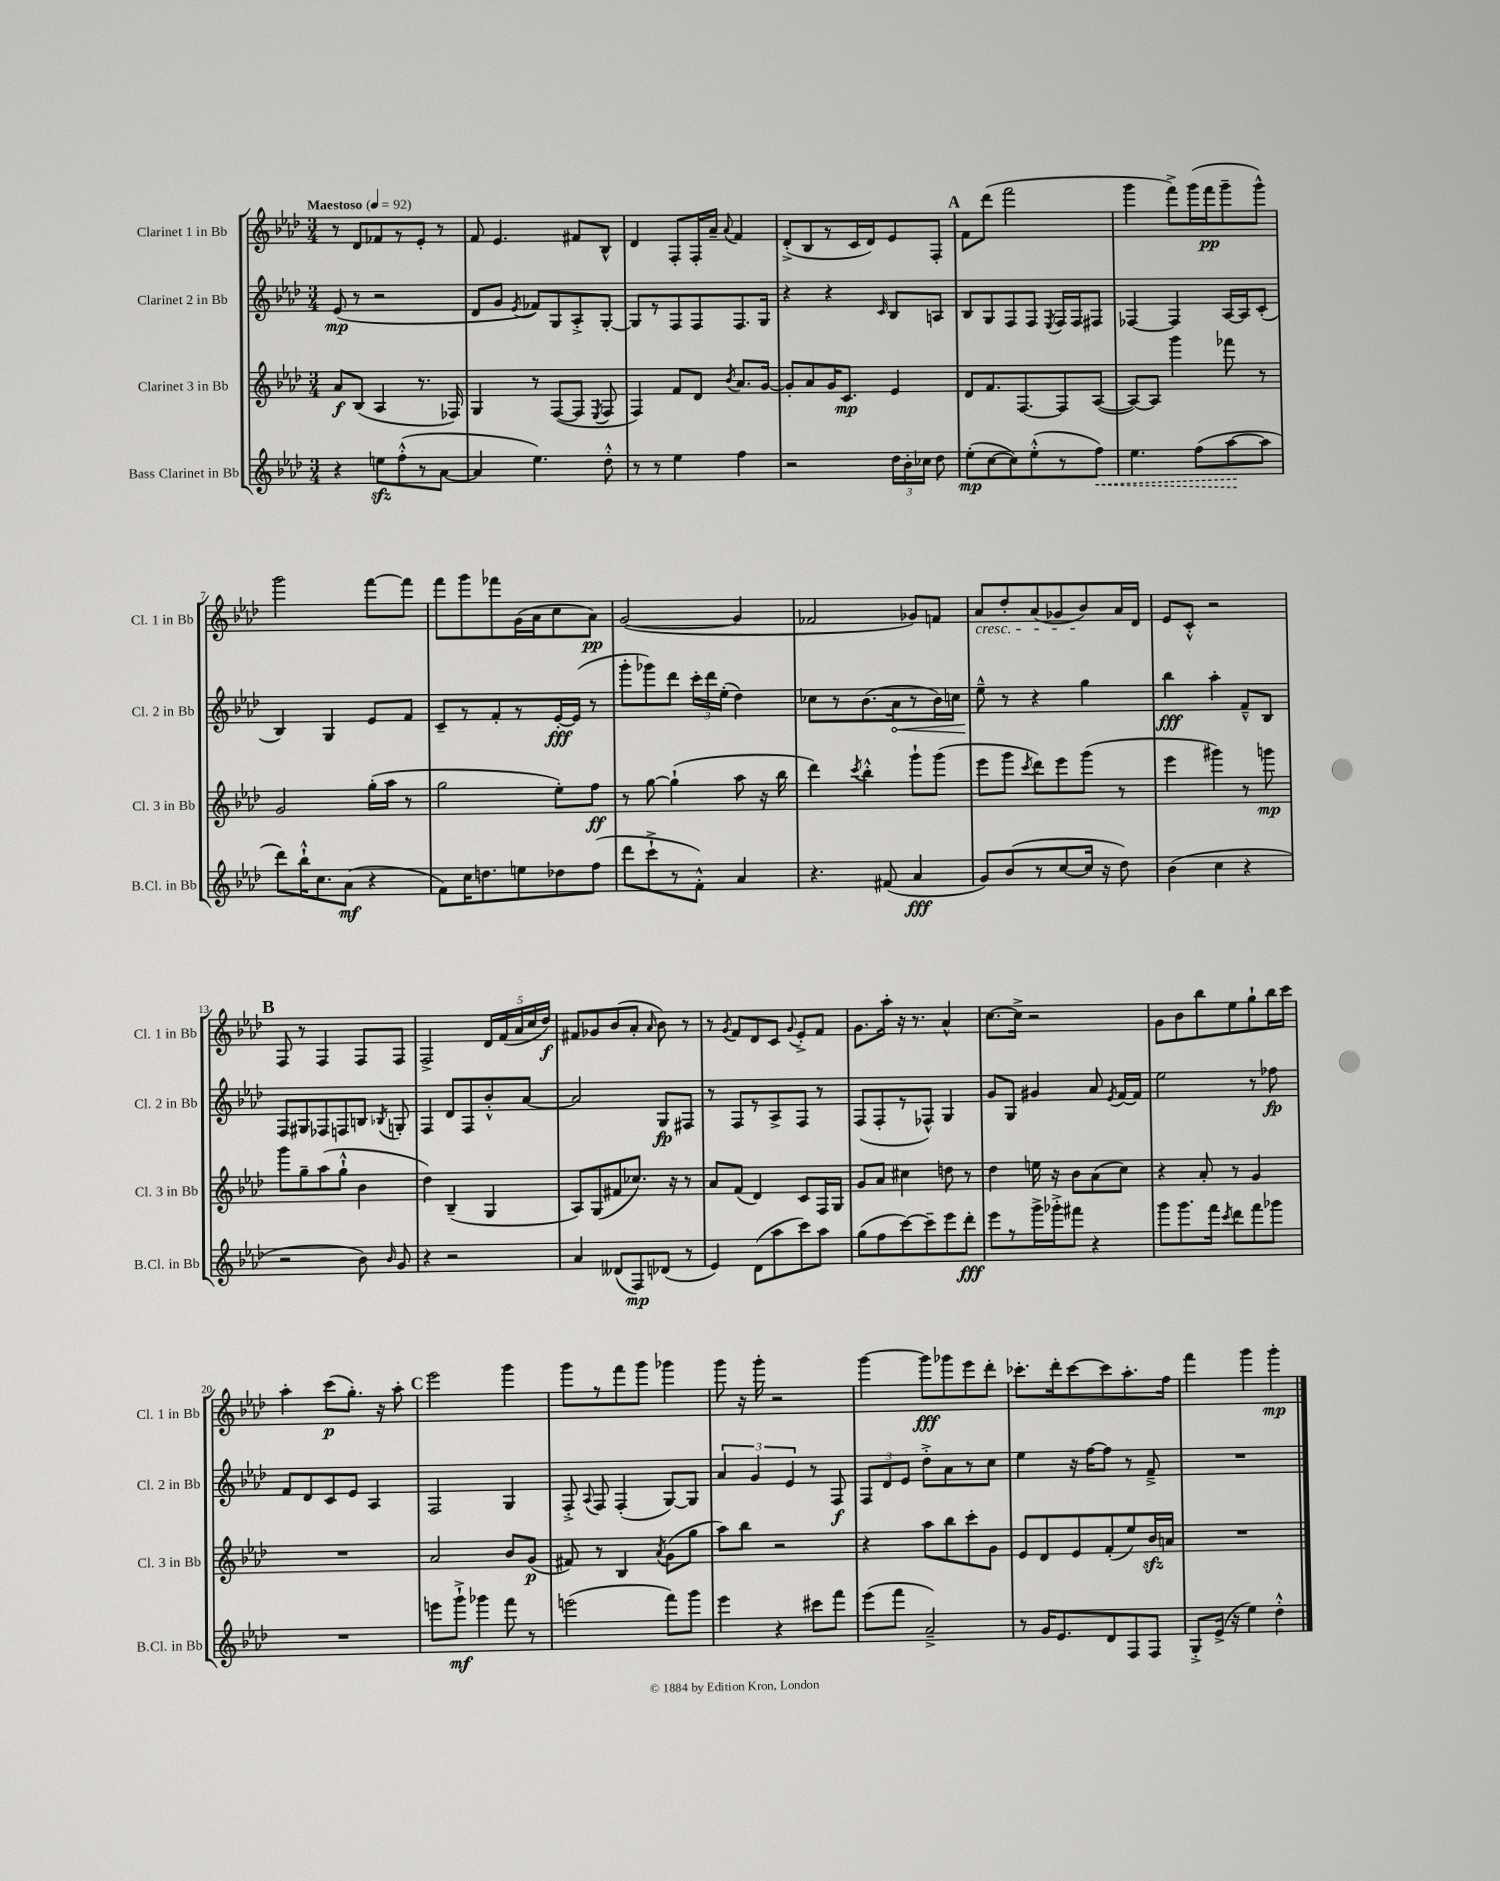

**kern	**kern	**kern	**kern
*staff4	*staff3	*staff2	*staff1
*clefG2	*clefG2	*clefG2	*clefG2
*k[b-e-a-d-]	*k[b-e-a-d-]	*k[b-e-a-d-]	*k[b-e-a-d-]
*M3/4	*M3/4	*M3/4	*M3/4
*MM92	*MM92	*MM92	*MM92
4r	8a-/L	(8e-/	8r
.	(8B-/J	8r	8d-/L
8ee\L	4A-/	2r	8f-/
(8ff'^^\	.	.	8r
8r	8.r	.	8e-'/J
[8a-\J	.	.	8r
.	16F-/)	.	.
=	=	=	=
4a-/]	4G/	8d-/L	8f/
.	.	8g/J	4.e-/
.	.	8qe-/	.
4.ee-\)	8r	8f-/L)	.
.	([8F/L	8G/	.
.	8F/]J	8A-'^/	8f#/L
.	8qE-/	.	.
8dd-'^^\	8F/	[8G'/J	8B-^^/J
=	=	=	=
8r	4F/)	8G/]L	4d-/
8r	.	8r	.
4ee-\	8f/L	8F/	8F'/L
.	8d-/J	8F/	16F'/L
.	.	.	16a-~/JJ
.	8qb-/	.	8qqa-/
4ff\	8.a-/L	8.F/	4f/
.	[16g/Jk	16G/Jk	.
=	=	=	=
2r	8g'/]L	4r	(8d-'^/L
.	8a-/	.	8B-/
.	16g/K	4r	8r
.	8.c/J	.	.
.	.	.	16c/L
.	.	.	16d-/J)
.	.	16qqc/	.
24dd-\LL	4e-/	8B-/L	8e-/
24b-'\	.	.	.
24cc-\JJ	.	.	.
8dd-\	.	8A/J	8F'/J
=	=	=	=
(8ee-'\L	8d-/L	8B-/L	8f\L
[8cc\	8.f/	8G/	(8ddd-\J
8cc\])	.	8F/	2fff\
.	[8.F/	.	.
(8ee-'^^\	.	8F/J	.
.	.	8qE-/	.
8r	8F/]	16F/LL	.
.	.	16F/J	.
8ff\J)	([8A-/J	8F#/J	.
=	=	=	=
4.ee-\	8A-/_L)	[4F-/	4ggg\
.	8A-/]J	.	.
.	4ggg\	4F-/]	8fff^\L)
(8ff\L	.	.	(16ggg\L
.	.	.	16fff\J
[8aa-\	8fff-\	[16A-/LL	8ggg~\
.	.	16A-/]J	.
8aa-\]J	8r	(8c'/J	8ggg^^\J)
=	=	=	=
8ddd-\L)	2g/	4B-/)	2ggg\
16bb-`^^\K	.	.	.
8.cc\	.	.	.
.	.	4G/	.
(8a-\J	.	.	.
4r	(16gg'\LL	8e-/L	[8fff\L
.	16aa-\JJ	.	.
.	8r	8f/J	8fff\]J
=	=	=	=
8f\L)	2gg\	8c~/L	8fff\L
16cc\K	.	8r	8ggg\
8.dd\	.	.	.
.	.	8f'/	8fff-\
8ee\	.	8r	(16g\L
.	.	.	16a-\J
8dd-\	8ee-'\L)	[16e-'/L	8cc\
.	.	(16e-/]JJ	.
(8ff\J	8ff\J	8r	8a-\J)
=	=	=	=
8ddd-\L	8r	8ggg'\L	([2g/
8ccc`^\	[8gg\	8ggg-\)	.
8r	(4gg`\]	8ddd-\J	.
8f'^^\J)	.	24ccc'\LL	.
.	.	24ddd-\	.
.	.	(24ee-'\JJ	.
4a-/	8aa-\	4dd-\)	4g/]
.	16r	.	.
.	16bb-\	.	.
=	=	=	=
4.r	4ddd-\)	8cc-\L	2f-/
.	.	8r	.
.	8qccc/	.	.
.	4bb-'^^\	(8.b-\	.
(8f#/	.	.	.
.	.	16a-\k	.
4a-/	8ggg`\L	8r	8g-/L)
.	(8ggg\J	16b-\L)	8f/J
.	.	16cc\JJ	.
=	=	=	=
8g/L)	8eee-\L	8ee-~^^\	8a-/L
(8b-/	8ggg\J	8r	8dd-'/
.	8qccc/	.	.
8r	8ddd-\L)	4r	(8a-/
[8cc/	8eee-\	.	8g-/
16cc/]Jk	(8ggg\J	4gg\	8b-/)
16r	.	.	.
8dd-\)	8r	.	16a-/L
.	.	.	16d-/JJ
=	=	=	=
(4b-\	4eee-\	4bb-\	8e-/L
.	.	.	8c'^^/J
4cc\	4ggg#\)	4aa-'\	2r
4r	8r	8f~^^/L	.
.	8ggg\	8B-/J	.
=	=	=	=
2r	8ggg\L	8F/L	8F/
.	8gg~\	8G#/	8r
.	(8aa-\	8F-/	4F/
.	8gg`^^\J	8F/	.
8b-\)	4b-\	8B/J	8F/L
16qqb-/	.	8qB-/	.
8g/	.	8G'/	8F/J
=	=	=	=
4r	4dd-\)	4F/	2F^/
2r	(4B-~/	8d-/L	.
.	.	8F/	.
.	4G/	8b-'^^/	20d-/LL
.	.	.	(20f/
.	.	.	20a-/
.	.	[8a-/J	.
.	.	.	20cc/
.	.	.	20dd-/JJ)
=	=	=	=
4a-/	8A-/L)	2a-/]	8f#/L
.	(8G/	.	8g-/
(8d--/L	8f#/	.	(8b-/
8F/)	8.cc-/J)	.	8a-'/J
.	.	.	16qqa-/
(8d-/J	.	8G/L	8b-\)
.	16r	.	.
8r	8r	8F#/J	8r
=	=	=	=
4e-/)	8a-/L	8r	8r
.	.	.	8qg/
.	(8f/J	8F/L	8f/L
(8d-\L	4d-/)	8r	8d-/
8aa-\	.	8A-^/	8c/J
.	.	.	8qqg/
8ccc\)	8c/L	8F/J	8e-'^/L
8aa-\J	16F/L	8r	8f/J
.	16G/JJ	.	.
=	=	=	=
(8gg\L	8g/L	(8F/L	8.g\L
8ff\	8a-/J	8F'/	.
.	.	.	16aa-'\Jk
[8ccc\)	4cc#\	8r	16r
.	.	.	8.r
8ccc~\]	.	8F-^^/J)	.
8eee-\	8dd\	4G/	4a-^^/
8ddd-'\J	8r	.	.
=	=	=	=
8eee-\L	4dd-\	8g/L	[8.cc\L
8r	.	8G/J	.
.	.	.	16cc^\]Jk
16ggg^\L	16ee\	4g#/	2r
16ggg-'^\J	16r	.	.
8fff#\J	8b-\L	.	.
4r	(8a-\	8a-/	.
.	.	8qe-/	.
.	8cc\J)	[16f/LL	.
.	.	16f/]JJ	.
=	=	=	=
8ggg\L	4r	2ee-\	8g\L
8.ggg\	.	.	8b-\
.	8a-'/	.	8bb-\
16fff\Jk	.	.	.
8qccc/	.	.	.
8ddd-\L	8r	.	8ee-\
8fff\	4g/	8r	8gg`\
8ggg-\J	.	8ff-\	16bb-\L
.	.	.	16ccc\JJ
=	=	=	=
2.r	2.r	8f/L	4aa-'\
.	.	8d-/	.
.	.	8c/	(8ccc\L
.	.	8e-/J	8.gg'\J)
.	.	4A-/	.
.	.	.	16r
.	.	.	8aa-'\
=	=	=	=
8eee\L	2a-/	2F/	2eee-\
8ggg`^\J	.	.	.
4ggg-\	.	.	.
8fff\	8b-/L	4G/	4ggg\
8r	(8g/J	.	.
=	=	=	=
(2eee\	8f#/)	8F'^/	8ggg\L
.	.	8qqA-/	.
.	8r	8F/	8r
.	4B-/	(4F'/	8fff\
.	.	.	8ggg\J
.	8qa-/	.	.
8fff\L)	(8g\L	[8G/L)	4ggg-\
8ggg\J	8gg\J	8G/]J	.
=	=	=	=
4eee-\	8aa-\L)	6a-/	8ggg\
.	8bb-\J	.	16r
.	.	6g/	.
.	.	.	16ggg'\
4r	2r	.	2r
.	.	6e-/	.
8ccc#\L	.	8r	.
8fff\J	.	8F/	.
=	=	=	=
(8eee-\L	4r	12F/L	[4ggg\
.	.	12d-/	.
8fff\J	.	.	.
.	.	12e-/J	.
2a-~^/)	8aa-\L	8dd-'^\L	8ggg\]L
.	8bb-\	8a-\	8ggg-\
.	8ccc'\	8r	8eee-\
.	8g\J	8cc\J	8ddd-'\J
=	=	=	=
8r	8e-/L	4ee-\	8.ccc-'\L
16g/LK	8d-/	.	.
8.e-/	.	.	16ddd-'\k
.	8e-/	16r	[8ccc-\
.	.	[16ff\LK	.
8d-/	(8f'/	8ff\]J	8ccc-\]
8F/	8ee-/)	8r	8.aa-'\
8F/J	16b-/L	8f~^/	.
.	16a/JJ	.	16ff\Jk
=	=	=	=
8G'^/L	2.r	2.r	4fff\
(16e-^/Jk	.	.	.
16r	.	.	.
4ee-\)	.	.	4ggg\
4dd-'^^\	.	.	4ggg'\
==	==	==	==
*-	*-	*-	*-
